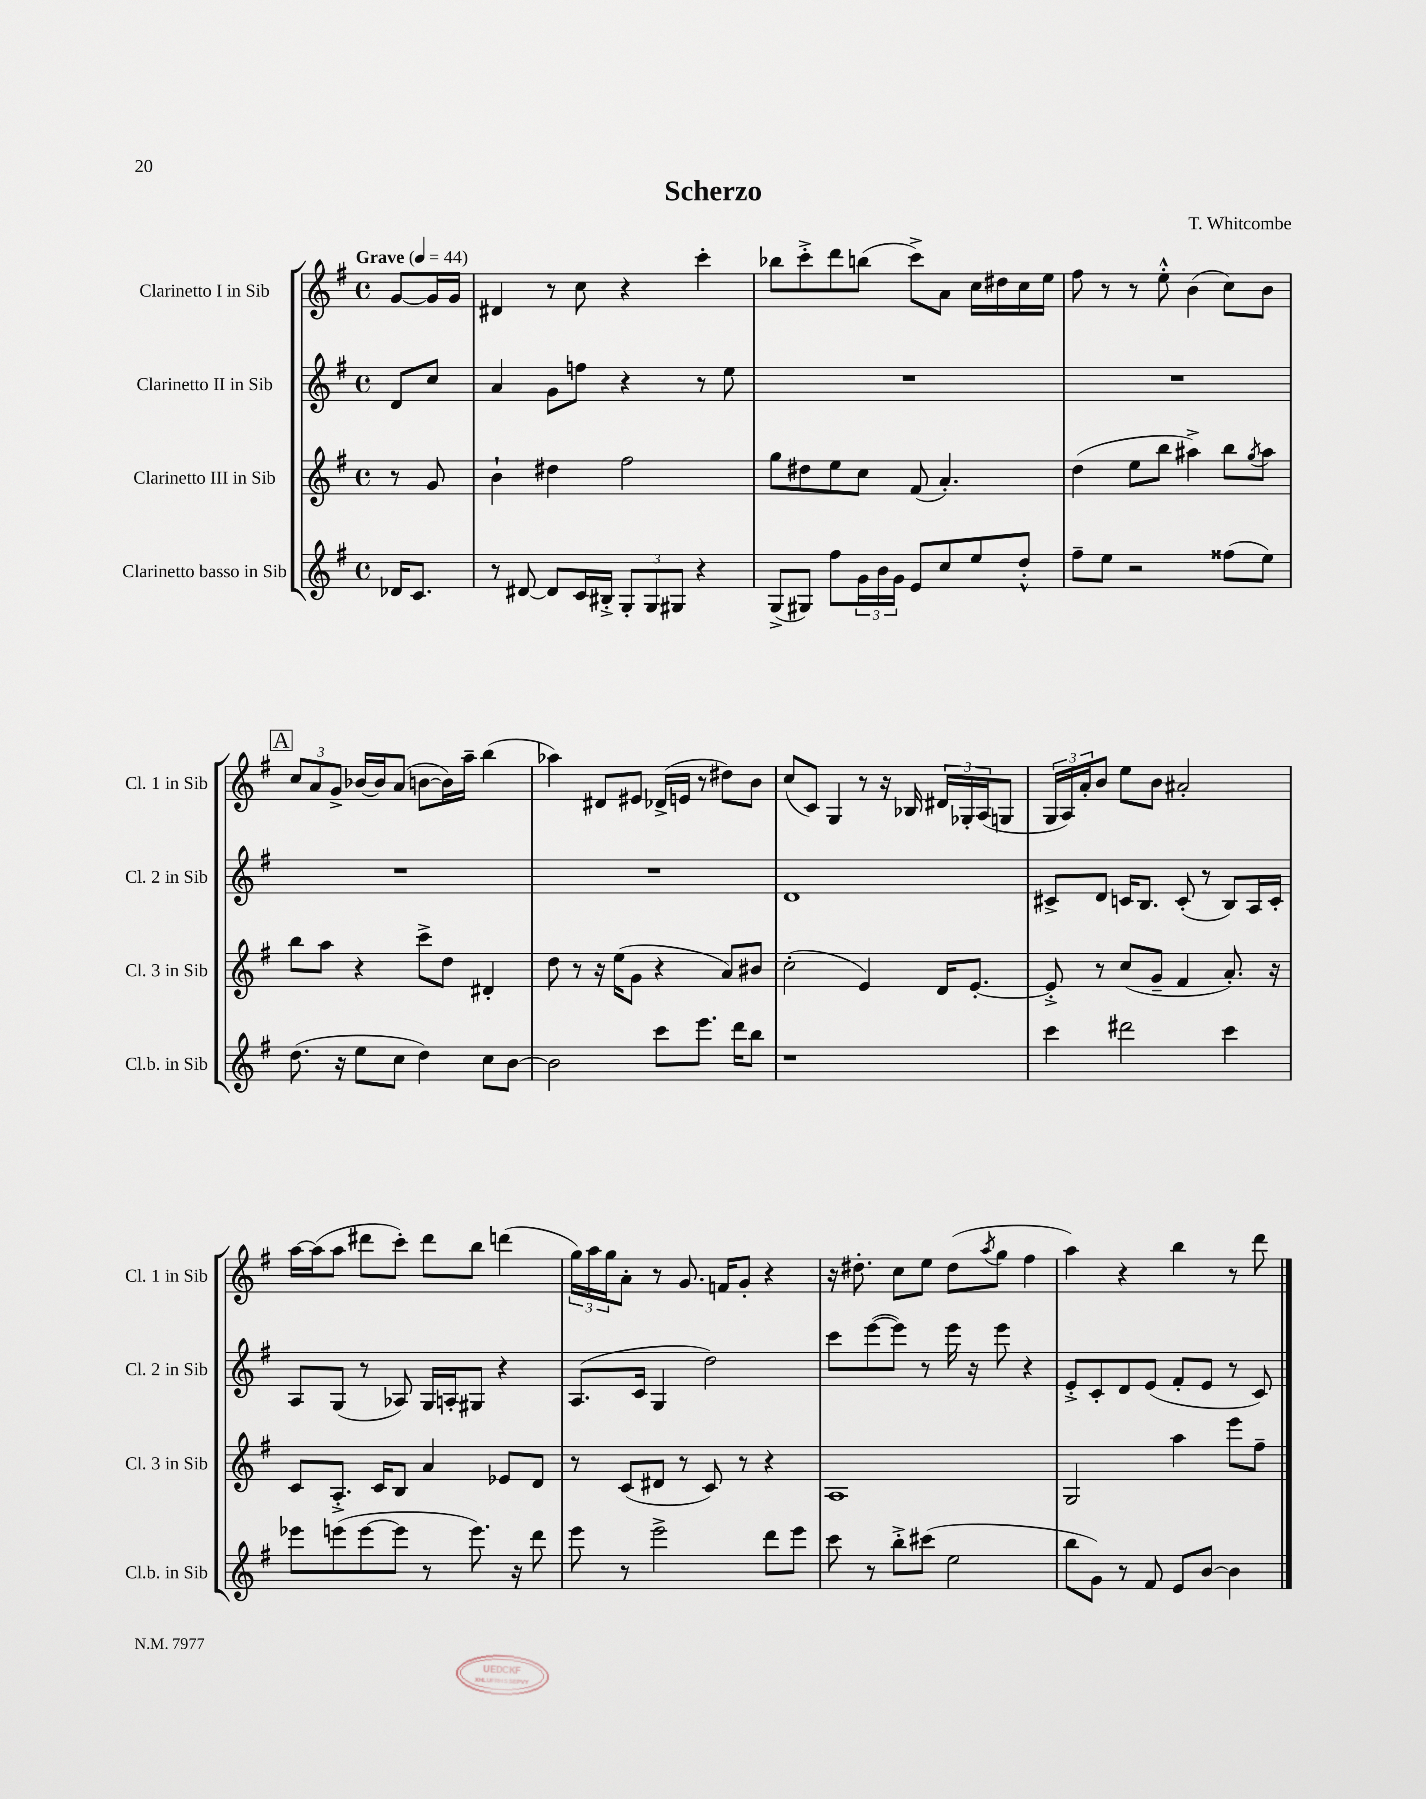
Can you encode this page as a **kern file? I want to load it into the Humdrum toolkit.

**kern	**kern	**kern	**kern
*staff4	*staff3	*staff2	*staff1
*clefG2	*clefG2	*clefG2	*clefG2
*k[f#]	*k[f#]	*k[f#]	*k[f#]
*M4/4	*M4/4	*M4/4	*M4/4
*met(c)	*met(c)	*met(c)	*met(c)
*MM44	*MM44	*MM44	*MM44
16d-	8r	8d	[8g
8.c	.	.	.
.	8g	8cc	16g]
.	.	.	16g
=	=	=	=
8r	4b`	4a	4d#
[8d#	.	.	.
8d#]	4dd#	8g	8r
16c	.	8ff	8cc
16B#'^	.	.	.
12G'	2ff#	4r	4r
12G	.	.	.
12G#	.	.	.
4r	.	8r	4ccc'
.	.	8ee	.
=	=	=	=
(8G^	8gg	1r	8bb-
8G#)	8dd#	.	8ccc'^
8ff#	8ee	.	8ddd
24g	8cc	.	(8bb
24b	.	.	.
24g	.	.	.
8e	(8f#	.	8ccc^)
8cc	4.a')	.	8a
8ee	.	.	16cc
.	.	.	16dd#
8dd'^^	.	.	16cc
.	.	.	16ee
=	=	=	=
8ff#~	(4dd	1r	8ff#
8ee	.	.	8r
2r	8ee	.	8r
.	8bb	.	8ee'^^
.	4aa#^)	.	(4b
(8ff##	8bb	.	8cc)
.	8qgg	.	.
8ee)	8aa#	.	8b
=	=	=	=
(8.dd	8bb	1r	12cc
.	.	.	12a
.	8aa	.	.
.	.	.	12g^
16r	.	.	.
8ee	4r	.	[16b-
.	.	.	16b-]
8cc	.	.	(8a
4dd)	8ccc^	.	[8b
.	8dd	.	16b])
.	.	.	16aa~
8cc	4d#'	.	(4bb
[8b	.	.	.
=	=	=	=
2b]	8dd	1r	4aa-)
.	8r	.	.
.	16r	.	8d#
.	(16ee	.	.
.	8g	.	8e#
8ccc	4r	.	(16d-^
.	.	.	16e
8.eee	.	.	8r
.	8a)	.	8dd#)
16ddd	.	.	.
8bb	8b#	.	8b
=	=	=	=
1r	(2cc'	1d	(8cc
.	.	.	8c)
.	.	.	4G
.	4e)	.	8r
.	.	.	16r
.	.	.	16B-
.	16d	.	24d#
.	.	.	24G-'
.	[8.e'	.	.
.	.	.	(24A
.	.	.	8G
=	=	=	=
4ccc	8e'^]	8c#^	24G
.	.	.	24A)
.	.	.	24a'
.	8r	8d	8b
2ddd#	(8cc	16c	8ee
.	.	8.B	.
.	8g~	.	8b
.	4f#	(8c'	2a#'
.	.	8r	.
4ccc	8.a')	8B)	.
.	.	16A	.
.	16r	16c'	.
=	=	=	=
8eee-	8c	8A	[16aa
.	.	.	(16aa]
(8eee	8.A'^	(8G	8aa
[8eee	.	8r	8ddd#
.	16c	.	.
8eee]	8B	8A-)	8ccc')
8r	4a	16G	8ddd#
.	.	16A'	.
8.eee)	.	8G#	8bb
.	8e-	4r	(4ddd
16r	.	.	.
8ddd	8d	.	.
=	=	=	=
8eee	8r	(8.A	24gg)
.	.	.	24aa
.	.	.	24gg
8r	(8c	.	8a'
.	.	16c	.
2eee^	8d#	4G	8r
.	8r	.	8.g
.	8c)	2dd)	.
.	.	.	16f
.	8r	.	8g'
8ddd	4r	.	4r
8eee	.	.	.
=	=	=	=
8ccc	1A	8ccc	16r
.	.	.	8.dd#'
8r	.	([8eee	.
8bb'^	.	8eee])	8cc
(8ccc#	.	8r	8ee
2ee	.	16eee	(8dd#
.	.	16r	.
.	.	.	8qaa
.	.	8eee	8gg
.	.	4r	4ff#
=	=	=	=
8bb	2G	8e'^	4aa)
8g)	.	8c'	.
8r	.	8d	4r
8f#	.	(8e	.
8e	4aa	8f#'	4bb
[8b	.	8e	.
4b]	8eee	8r	8r
.	8ff#~	8c)	8ddd
==	==	==	==
*-	*-	*-	*-
